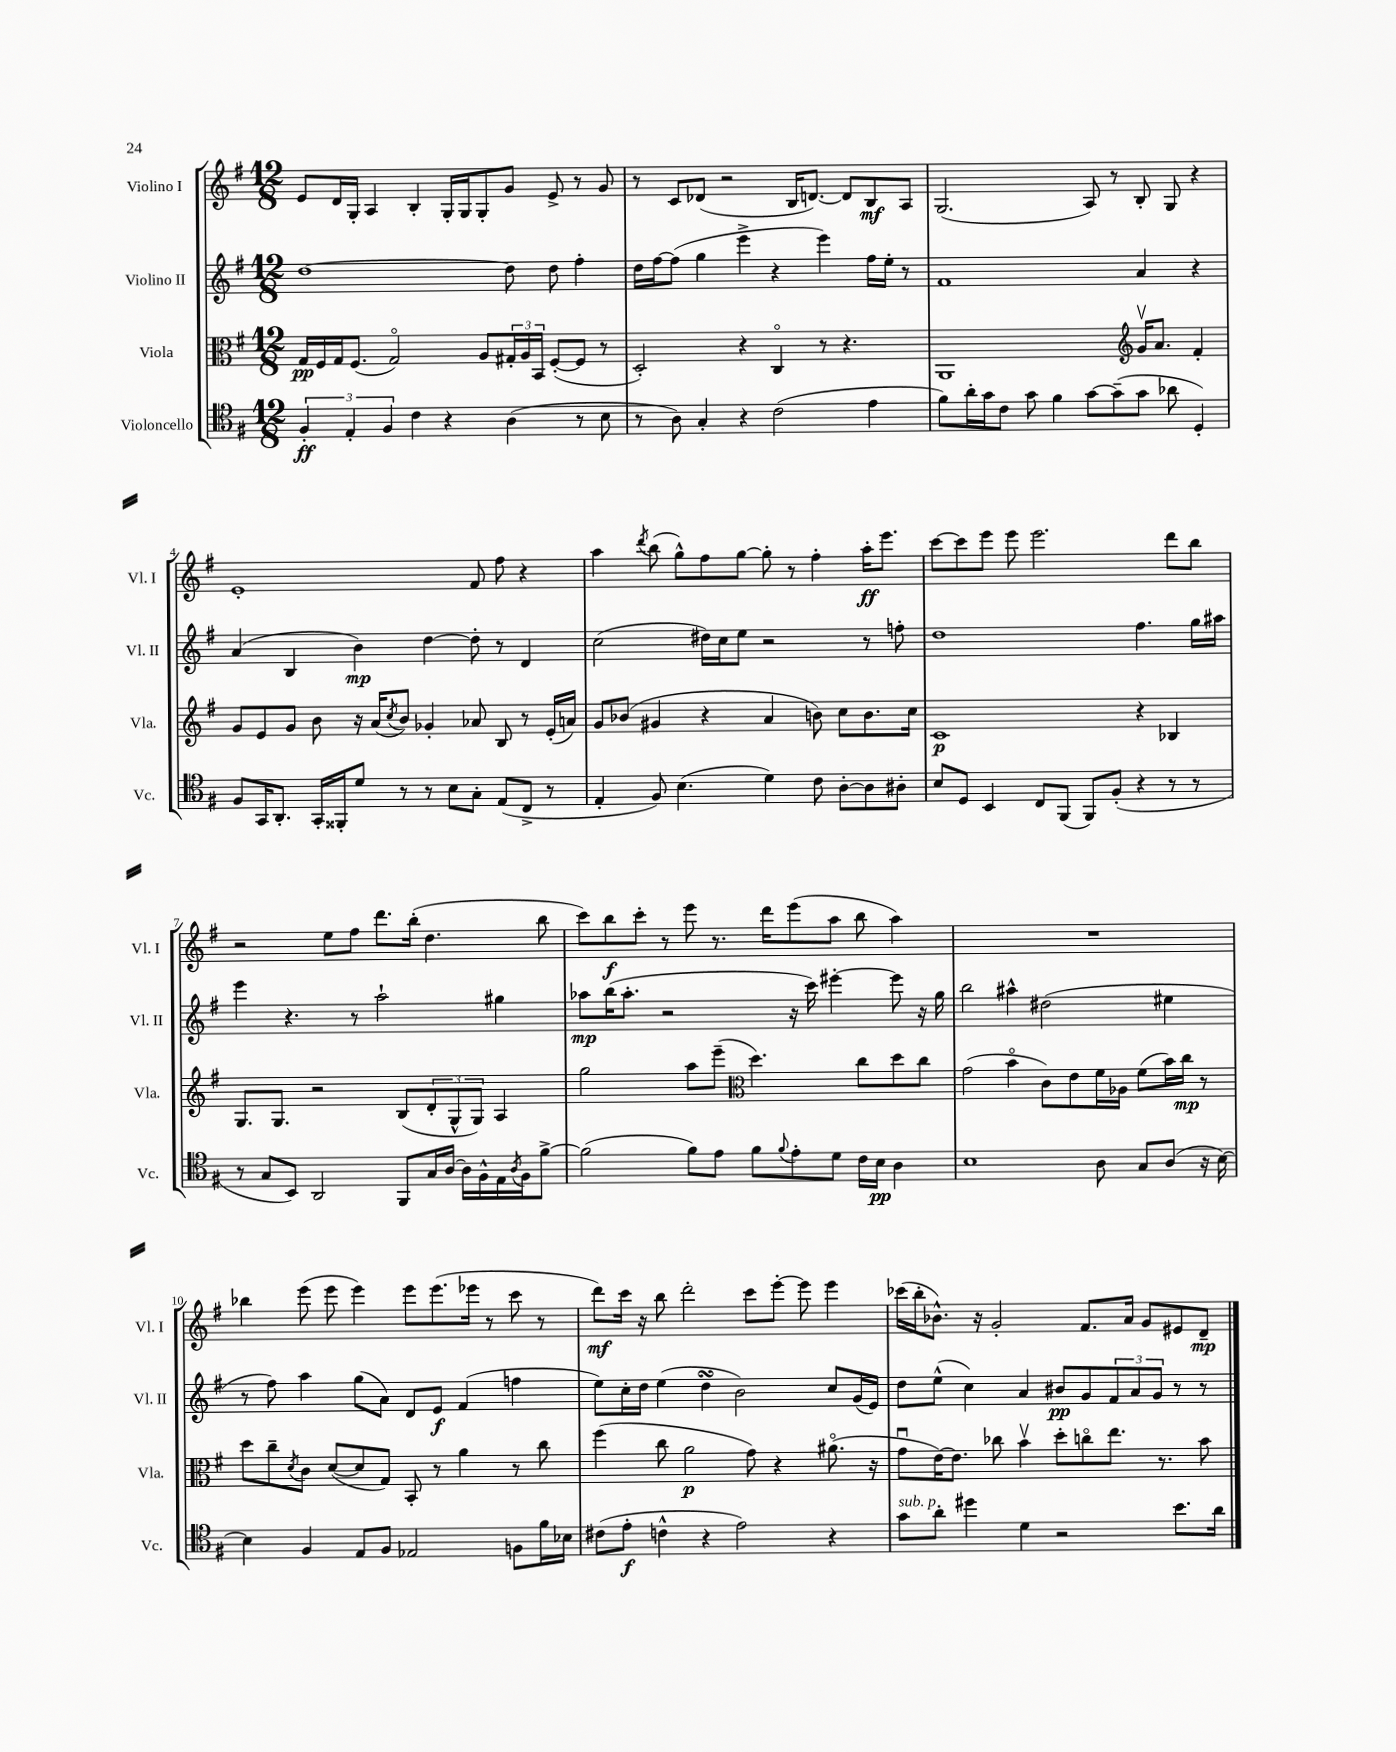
<<
\new StaffGroup <<
\new Staff = "s0" \with { instrumentName = "Violino I" shortInstrumentName = "Vl. I" } {
    \clef treble \key g \major \numericTimeSignature \time 12/8
    e'8 d'16 g16-. a4 b4-. g16-. g16 g8-. g'8 e'8-> r8 g'8 |
    r8 c'8 des'8( r2 b16 d'8.~) d'8 b8\mf a8 |
    g2.( a8) r8 b8-. g8 r4 |
    e'1-. fis'8 fis''8 r4 |
    a''4 \acciaccatura { d'''8 } b''8( g''8-^) fis''8 g''8~ g''8-. r8 fis''4-. a''16-.\ff e'''8. |
    c'''8~ c'''8 e'''8 e'''8 e'''2. d'''8 b''8 |
    r2 e''8 fis''8 d'''8. b''16-.( d''4. b''8 |
    c'''8) b''8\f c'''8-. r8 e'''8 r8. d'''16 e'''8( a''8 b''8 a''4) |
    R1. |
    bes''4 e'''8( e'''8 e'''4) e'''8 e'''8.( ees'''16 r8 c'''8 r8 |
    d'''8\mf) c'''16 r16 b''8 d'''2-. c'''8 e'''8~-. e'''8 e'''4 |
    ces'''16( b''16-. bes'8.-^) r16 g'2-. fis'8. a'16 g'8 eis'8 d'8--\mp \bar "|." |
}
\new Staff = "s1" \with { instrumentName = "Violino II" shortInstrumentName = "Vl. II" } {
    \clef treble \key g \major \numericTimeSignature \time 12/8
    d''1~ d''8 d''8 fis''4-. |
    d''16 fis''16~ fis''8( g''4 e'''4-> r4 e'''4) fis''16 e''16-. r8 |
    fis'1 a'4 r4 |
    a'4( b4 b'4\mp) d''4~ d''8-. r8 d'4 |
    c''2( dis''16) c''16 e''8 r2 r8 f''8-. |
    d''1 fis''4. g''16 ais''16 |
    e'''4 r4. r8 a''2-! gis''4 |
    aes''8\mp b''16( aes''8.-. r2 r16 c'''16) eis'''4~-. eis'''8 r16 g''16 |
    b''2 ais''4-^ dis''2( eis''4 |
    r8 fis''8) a''4 g''8( a'8) d'8 e'8\f fis'4( f''4 |
    e''8) c''16-. d''16 e''4( d''4\turn b'2) c''8 g'16( e'16) |
    d''8 e''8-^( c''4) a'4 bis'8\pp g'8 \tuplet 3/2 { fis'8 a'8 g'8 } r8 r8 \bar "|." |
}
\new Staff = "s2" \with { instrumentName = "Viola" shortInstrumentName = "Vla." } {
    \clef alto \key g \major \numericTimeSignature \time 12/8
    g16\pp fis16 g16 fis8.( g2\flageolet) a8 \tuplet 3/2 { gis16-. a16 b,16 } fis8~-.( fis8 r8 |
    d2-.) r4 c4\flageolet r8 r4. |
    a,1 \clef treble g'16\upbow a'8. fis'4-. |
    g'8 e'8 g'8 b'8 r16 a'16( \acciaccatura { c''8 } b'8) ges'4-. aes'8 b8 r8 e'16-.( a'16) |
    g'8 bes'8( gis'4 r4 a'4 b'8) c''8 b'8. c''16 |
    c'1\p r4 bes4 |
    g8. g8. r2 b8( \tuplet 3/2 { d'8-. g8-^ g8) } a4 |
    g''2 a''8 e'''8--( \clef alto d''4.) c''8 d''8 c''8 |
    g'2( b'4\flageolet c'8) e'8 fis'16 aes16 fis'8( b'16) c''16\mp r8 |
    d''8 c''8-- \acciaccatura { d'8 } c'8 d'8~( d'8 g8) b,8-. r8 a'4 r8 c''8 |
    fis''4( c''8 a'2\p g'8) r4 ais'8.\flageolet( r16 |
    g'8\downbow e'16~) e'8. ces''8 b'4\upbow d''8-. c''8\flageolet e''8. r8. b'8 \bar "|." |
}
\new Staff = "s3" \with { instrumentName = "Violoncello" shortInstrumentName = "Vc." } {
    \clef tenor \key g \major \numericTimeSignature \time 12/8
    \tuplet 3/2 { fis4-.\ff e4-. fis4 } c'4 r4 a4( r8 b8 |
    r8 a8) g4-. r4 c'2( e'4 |
    fis'8) a'16-. g'16 c'8 g'8 fis'4 g'8~ g'8--( g'8 aes'8 d4-.) |
    fis8 g,16 a,8.-. g,16-. fisis,16-. d'8 r8 r8 b8 g8-. e8( c8-> r8 |
    e4-. fis8) b4.( d'4) c'8 a8~-. a8 ais8-. |
    b8 d8 b,4 c8 fis,8( fis,8) fis8-.( r4 r8 r8 |
    r8 g8 b,8) a,2 fis,8 g16 a16~ a16 fis16-^ e16 \acciaccatura { a8 } fis16 fis'8~-> |
    fis'2( fis'8) e'8 fis'8 \appoggiatura { fis'8 } e'8-. d'8 c'16 b16\pp a4 |
    b1 a8 g8 a8( r16 b16~) |
    b4 fis4 e8 fis8 ees2 f8 fis'16 bes16 |
    cis'8( e'8-.\f c'4-^ r4 e'2) r4 |
    g'8^\markup { \italic "sub. p" } a'8-. dis''4 d'4 r2 b'8. a'16 \bar "|." |
}
>>
>>
